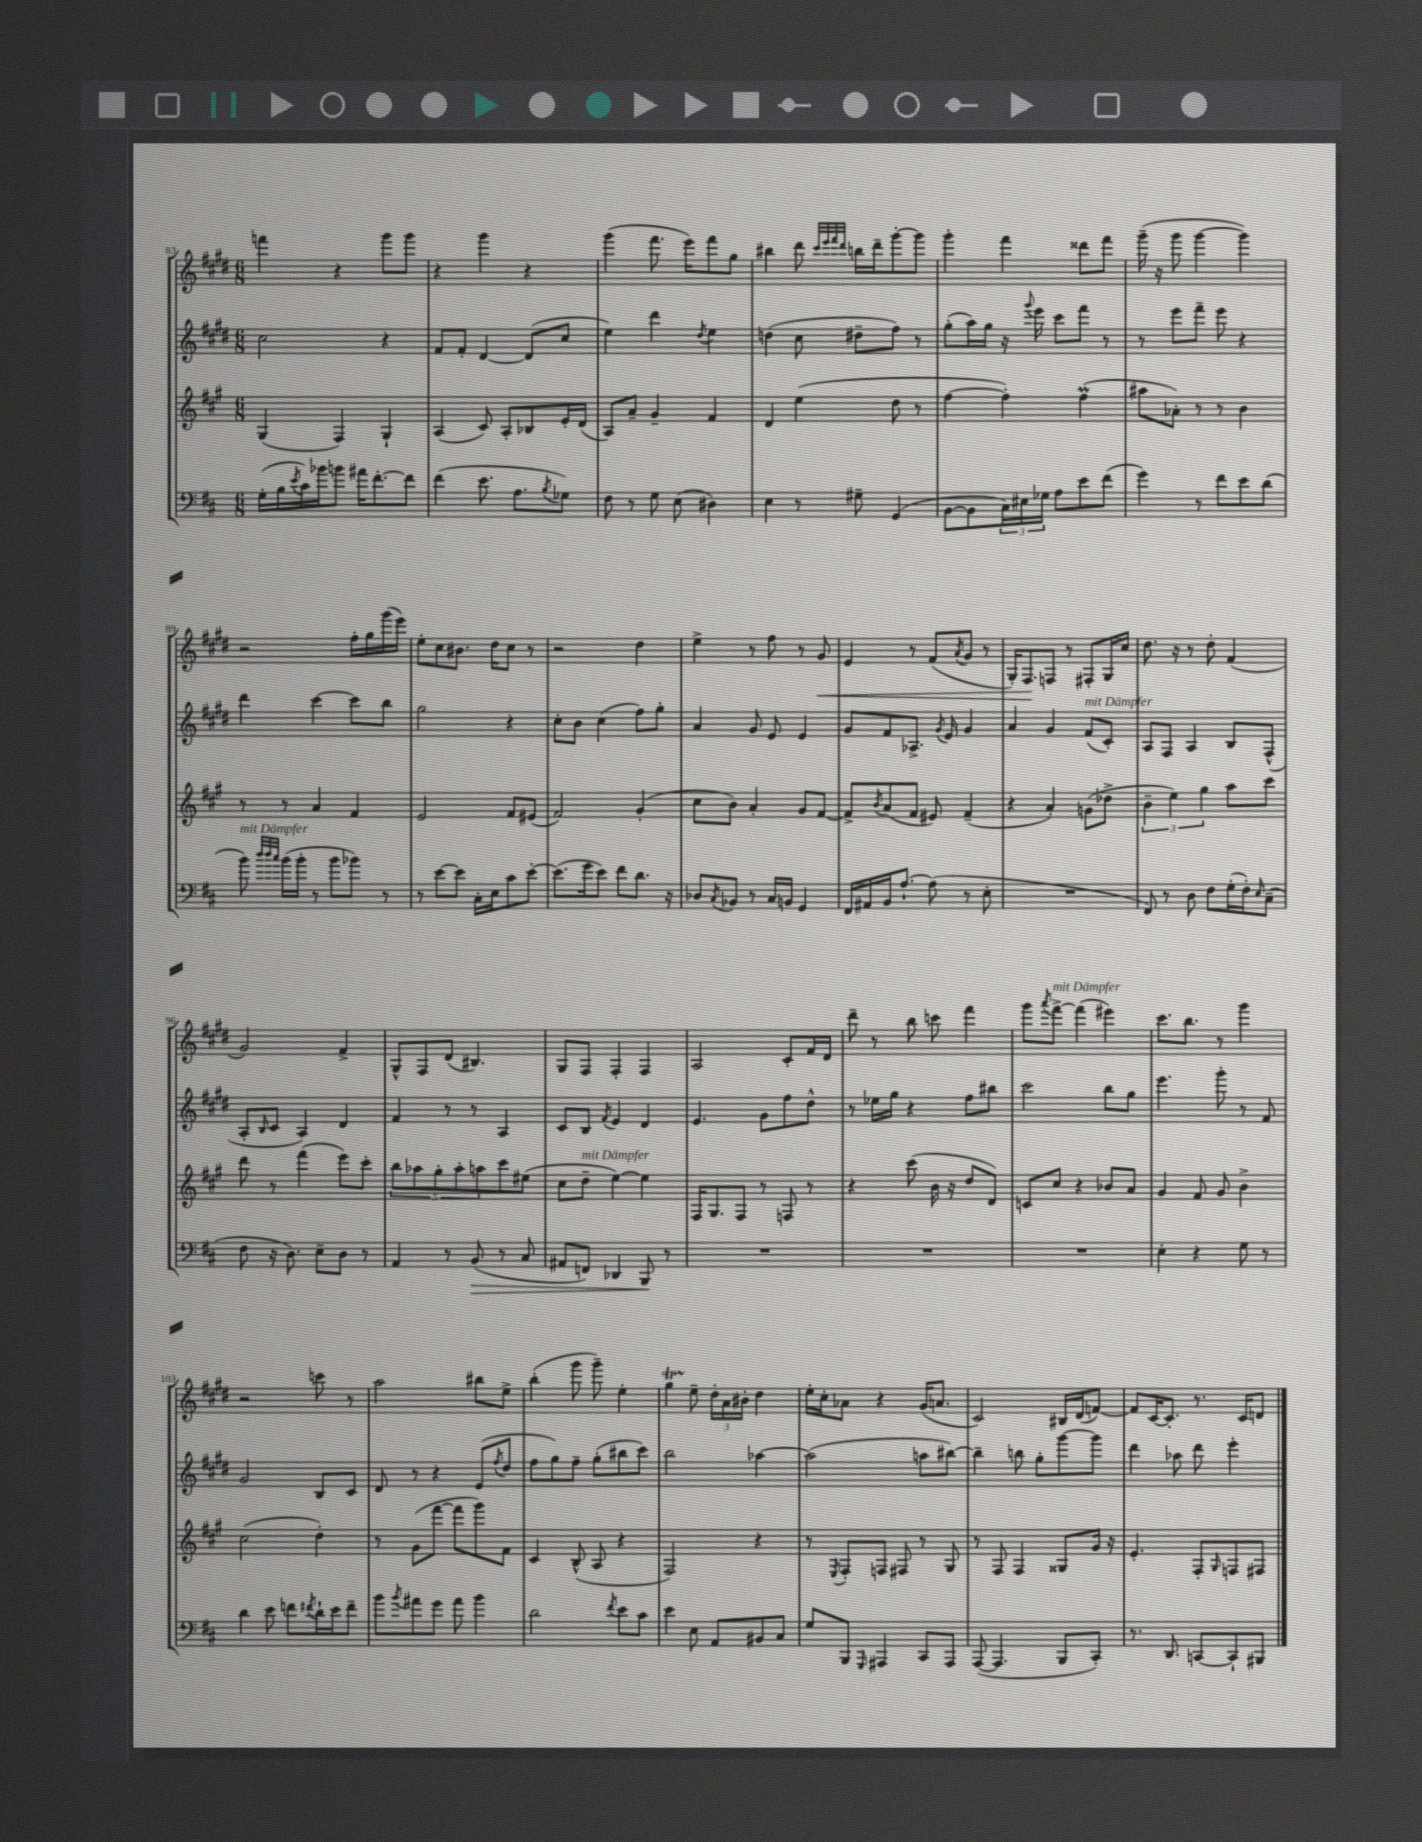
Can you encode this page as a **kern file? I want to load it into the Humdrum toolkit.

**kern	**kern	**kern	**kern
*staff4	*staff3	*staff2	*staff1
*clefF4	*clefG2	*clefG2	*clefG2
*k[f#c#]	*k[f#c#g#]	*k[f#c#g#d#]	*k[f#c#g#d#]
*M6/8	*M6/8	*M6/8	*M6/8
(16G'\LL	(4G#/	2cc#\	4fff\
16B\	.	.	.
8qe/	.	.	.
16c#\)	.	.	.
16b-\J	.	.	.
8b\J	4F#/)	.	4r
16a#\LK	.	.	.
[8.f#'\	.	.	.
.	4G#`/	4r	8ggg#\L
8f#\]J	.	.	8ggg#\J
=	=	=	=
(4f#\	(4A/	8f#/L	4r
.	.	8f#'/J	.
8.e\	8c#/)	[4d#/	4ggg#\
.	8A'/L	.	.
8.A\L	.	.	.
.	8B-/	(8d#/]L	4r
8qB/	.	.	.
8G-\J)	16e'/L	8cc#/J	.
.	(16d/JJ	.	.
=	=	=	=
8F#\	8A/L)	4ee\)	(4ggg#\
8r	8a~/J	.	.
8G\	4g#~/	4ddd#\	8.fff#\
(8E\	.	.	.
.	.	.	16eee\LK)
.	.	8qdd#/	.
4D#\)	4f#/	4ee\	8fff#\
.	.	.	8gg#\J
=	=	=	=
4E\	4d/	(4dd\	4bb#\
8r	(4ee\	8cc#\	8ddd#\
.	.	.	32qqccc#/LLL
.	.	.	32qqeee/
.	.	.	32qqfff#/
.	.	.	32qqddd#/JJJ
8G#~\	.	8dd#~\L	16bb\LL
.	.	.	16ddd#~\J
(4GG/	8dd\	8ff#\J)	[8ggg#'\
.	8r	8r	8ggg#\]J
=	=	=	=
[8BB\L	[4ff#\	(8gg#'\L	4ggg#'\
8BB\]	.	16aa\L)	.
.	.	16gg#\JJ	.
24C#\L)	4ff#'\])	16r	4fff#\
24E#\	.	.	.
.	.	8qqggg#/	.
.	.	16eee\	.
24G-\JJ	.	.	.
8A\L	.	8ccc#\L	.
8e\	(4ff#\	8fff#\J	8ddd##\L
(8f#\J	.	8r	8fff#\J
=	=	=	=
4g\)	8aa#\L	8r	(16ggg#~\
.	.	.	16r
.	8a-'\J)	8eee\L	8ggg#\
8r	8r	8fff#~\J	[4ggg#\
8f#\L	8r	8eee\	.
8e\	4b\	4r	4ggg#\])
(8d\J	.	.	.
=	=	=	=
8b\)	8r	4ddd#\	2r
32qqdd/LLL	.	.	.
32qqdd/	.	.	.
32qqcc#/JJJ	.	.	.
(16b\LL	8r	.	.
16b'\JJ	.	.	.
8r	4a/	[4ccc#\	.
8b\L	.	.	.
8b-\J)	4f#/	8ccc#\]L	16ff#'\LL
.	.	.	16gg#\
8r	.	8bb\J	(16ggg#\
.	.	.	16eee\JJ)
=	=	=	=
8r	2e/	2gg#\	8ee'\L
[8e\L	.	.	8cc#\
8e\]J	.	.	8.b#\J
16C#'\LL	.	.	.
16E\J	.	.	16dd#\LK
8c#\	8f#/L	4r	8cc#\J
[8e'\J	(8e#/J	.	8r
=	=	=	=
(8.e\]L	2f#/)	8cc#'\L	2r
.	.	8b\J	.
16g\k	.	.	.
8e\J)	.	(4cc#\	.
8f#\L	.	.	.
8.d\J	(4g#'/	8ff#\L)	4dd#\
.	.	8gg#'\J	.
16r	.	.	.
=	=	=	=
8D-/L	8cc#\L	4a/	4ee^\
8qC#/	.	.	.
8BB-/J	8b\J)	.	.
8r	4a'/	8g#/	8r
16C#/LL	.	8e/	8ff#\
16BB/JJ	.	.	.
4GG/	8g#/L	4e/	8r
.	[8f#/J	.	8g#/
=	=	=	=
16FF#/LL	8f#^/]L	8g#/L	4e/
16AA#/	.	.	.
.	8qb/	.	.
16BB/J	(8a/	8f#/	.
[8.A`/J	.	.	.
.	8f#/J	8.A-^/J	8r
(8A\]	8e#/)	.	(8f#/L
.	.	8qg#/	.
.	.	16e/	.
.	.	.	8qa/
8r	(4f#~/	4g#/	8g#/J
8E'\	.	.	8r
=	=	=	=
2.r	4r	4a/	16G#'/LK)
.	.	.	8.F#/
.	4a'/)	4g#/	8F/J
.	.	.	8r
.	(8g\L	(8f#/L	8F#'/L
.	8dd-^\J	8c#'/J)	16G#/L
.	.	.	16cc#/JJ
=	=	=	=
8FF#/)	6b~\	8A/L	8.dd#\
8r	.	8F#/J	.
.	6ee\)	.	.
.	.	.	16r
8D\	.	4A/	8r
.	6gg#\	.	.
8F#\L	.	.	8dd#'\
(16G'\L	8aa\L	8B/L	(4f#/
16F#'\J)	.	.	.
16qqE/	.	.	.
(8C#~\J	8ccc#\J	(8F#^^/J	.
=	=	=	=
8F#\	8ddd\	8A'/L	2g#/)
.	.	16qqB/	.
16r	8r	8c#/J	.
8.D\)	.	.	.
.	(4fff#\	4A/)	.
8E~\L	.	.	.
8D\J	8eee\L)	4d#/	4f#^/
8r	8ccc#'\J	.	.
=	=	=	=
4AA/	10bb\L	4f#/	8G#^^/L
.	10aa-\	.	.
.	.	.	8F#/
.	10gg#'\	.	.
8r	.	8r	(8d#/J
.	10aa-'\	.	.
(8BB/	.	8r	4.B#/)
.	10aa\	.	.
8r	8ccc#\	4A/	.
8C#/	(8ee#\J	.	.
=	=	=	=
8AA#/L	8cc#\L	8c#/L	8G#/L
8FF/J)	8dd~\J	8B/J	8F#/J
.	.	8qf#/	.
4DD-/	[4ee\)	4e/	4F#'/
8BBB/	4ee\]	4d#/	4F#/
8r	.	.	.
=	=	=	=
2.r	16F#/LK	4.e/	2A/
.	8.G#/	.	.
.	8F#/J	.	.
.	8r	8g#\L	.
.	8F/	8ff#\	8c#'/L
.	8r	8dd#^^\J	16f#/L
.	.	.	16d#/JJ
=	=	=	=
2.r	4r	8r	8ddd#~\
.	.	16ee-\LL	8r
.	.	16gg#\JJ	.
.	(8ccc#\	4r	8bb\
.	16b\	.	8ccc\
.	16r	.	.
.	8dd/L	8ff#\L	4fff#\
.	8d/J)	8bb#\J	.
=	=	=	=
2.r	8c/L	2ccc#\	8ggg#\L
.	.	.	8qaaa/
.	8cc#/J	.	[8fff#^\J
.	4r	.	(4fff#\]
.	8b-/L	8bb\L	4eee#\)
.	8a/J	8gg#\J	.
=	=	=	=
4E'\	4g#/	4.eee\	8.ccc#\L
.	.	.	8.bb\J
4r	8f#/	.	.
.	8g#/	8ggg#'\	8r
8G\	4b^\	8r	4ggg#\
8r	.	8f#/	.
=	=	=	=
4d\	(2cc#\	2g#/	2r
8e\	.	.	.
8f\L	.	.	.
8qf#/	.	.	.
16d`\L	4dd'\)	8B/L	8ccc\
16e\J	.	.	.
8f#~\J	.	8c#/J	8r
=	=	=	=
8b\L	8r	8d#/	2aa\
8qb/	.	.	.
8a#\	(8g#\L	8r	.
8g\J	[8fff#\J	4r	.
8a#\	8fff#\]L	.	.
4b\	8ggg#\)	(8e/L	8bb#\L
.	.	8qff#/	.
.	8f#\J	8dd#/J	8ee^\J
=	=	=	=
2d\	4c#/	8ff#\L	(4bb'\
.	.	8gg#\)	.
.	(8B^^/	8ff#~\J	8ggg#\
.	8A/	(8gg#'\L	8ggg#~\)
8qf#/	.	.	.
8e\L	4r	8bb#\	4ee'\
8c#\J	.	8ccc#\J)	.
=	=	=	=
4e\	2F#/)	2bb\	4gg#\
8E\	.	.	8ee~\
8AA/L	.	.	24dd#'\LL
.	.	.	24a\
.	.	.	24b#'\JJ
8BB#/	4r	[4aa-\	4dd#\
8C#/J	.	.	.
=	=	=	=
8G/L	8r	(2aa-\]	16ee'\LL
.	.	.	16cc#'\J
.	8qE/	.	.
8BBB/J	8F#'/L	.	8a-\J
16qqGGG/	.	.	.
4AAA#/	8F/J	.	4r
.	8F#/	.	.
8CC#/L	8r	8aa\L	(16g#/LK
.	.	.	8.a/J
8AAA#/J	8G#/	[8bb#\J)	.
=	=	=	=
([8AAA/	8r	4bb#~\]	2c#/)
4.AAA/]	8F#/	.	.
.	4F#/	8bb\	.
.	.	8gg#'\L	.
8BBB/L	8G##/L	[8ggg#\	16B#/LL
.	.	.	(16d#/J
8CC#'/J)	16g#/Jk	8ggg#\]J	[8f/J)
.	16r	.	.
=	=	=	=
8.r	4.e'/	4ddd#\	8f/]L
.	.	.	[16c#/K
8.DD/	.	.	8.c#'/]J
.	.	8aa-\	.
[8CC/L	8F#'/L	8ddd#\	8.r
.	16qqG#/	.	.
8CC`/]	8F/	4eee'\	.
.	.	.	16c#/LK
8BBB#/J	8F#/J	.	8d/J
==	==	==	==
*-	*-	*-	*-
